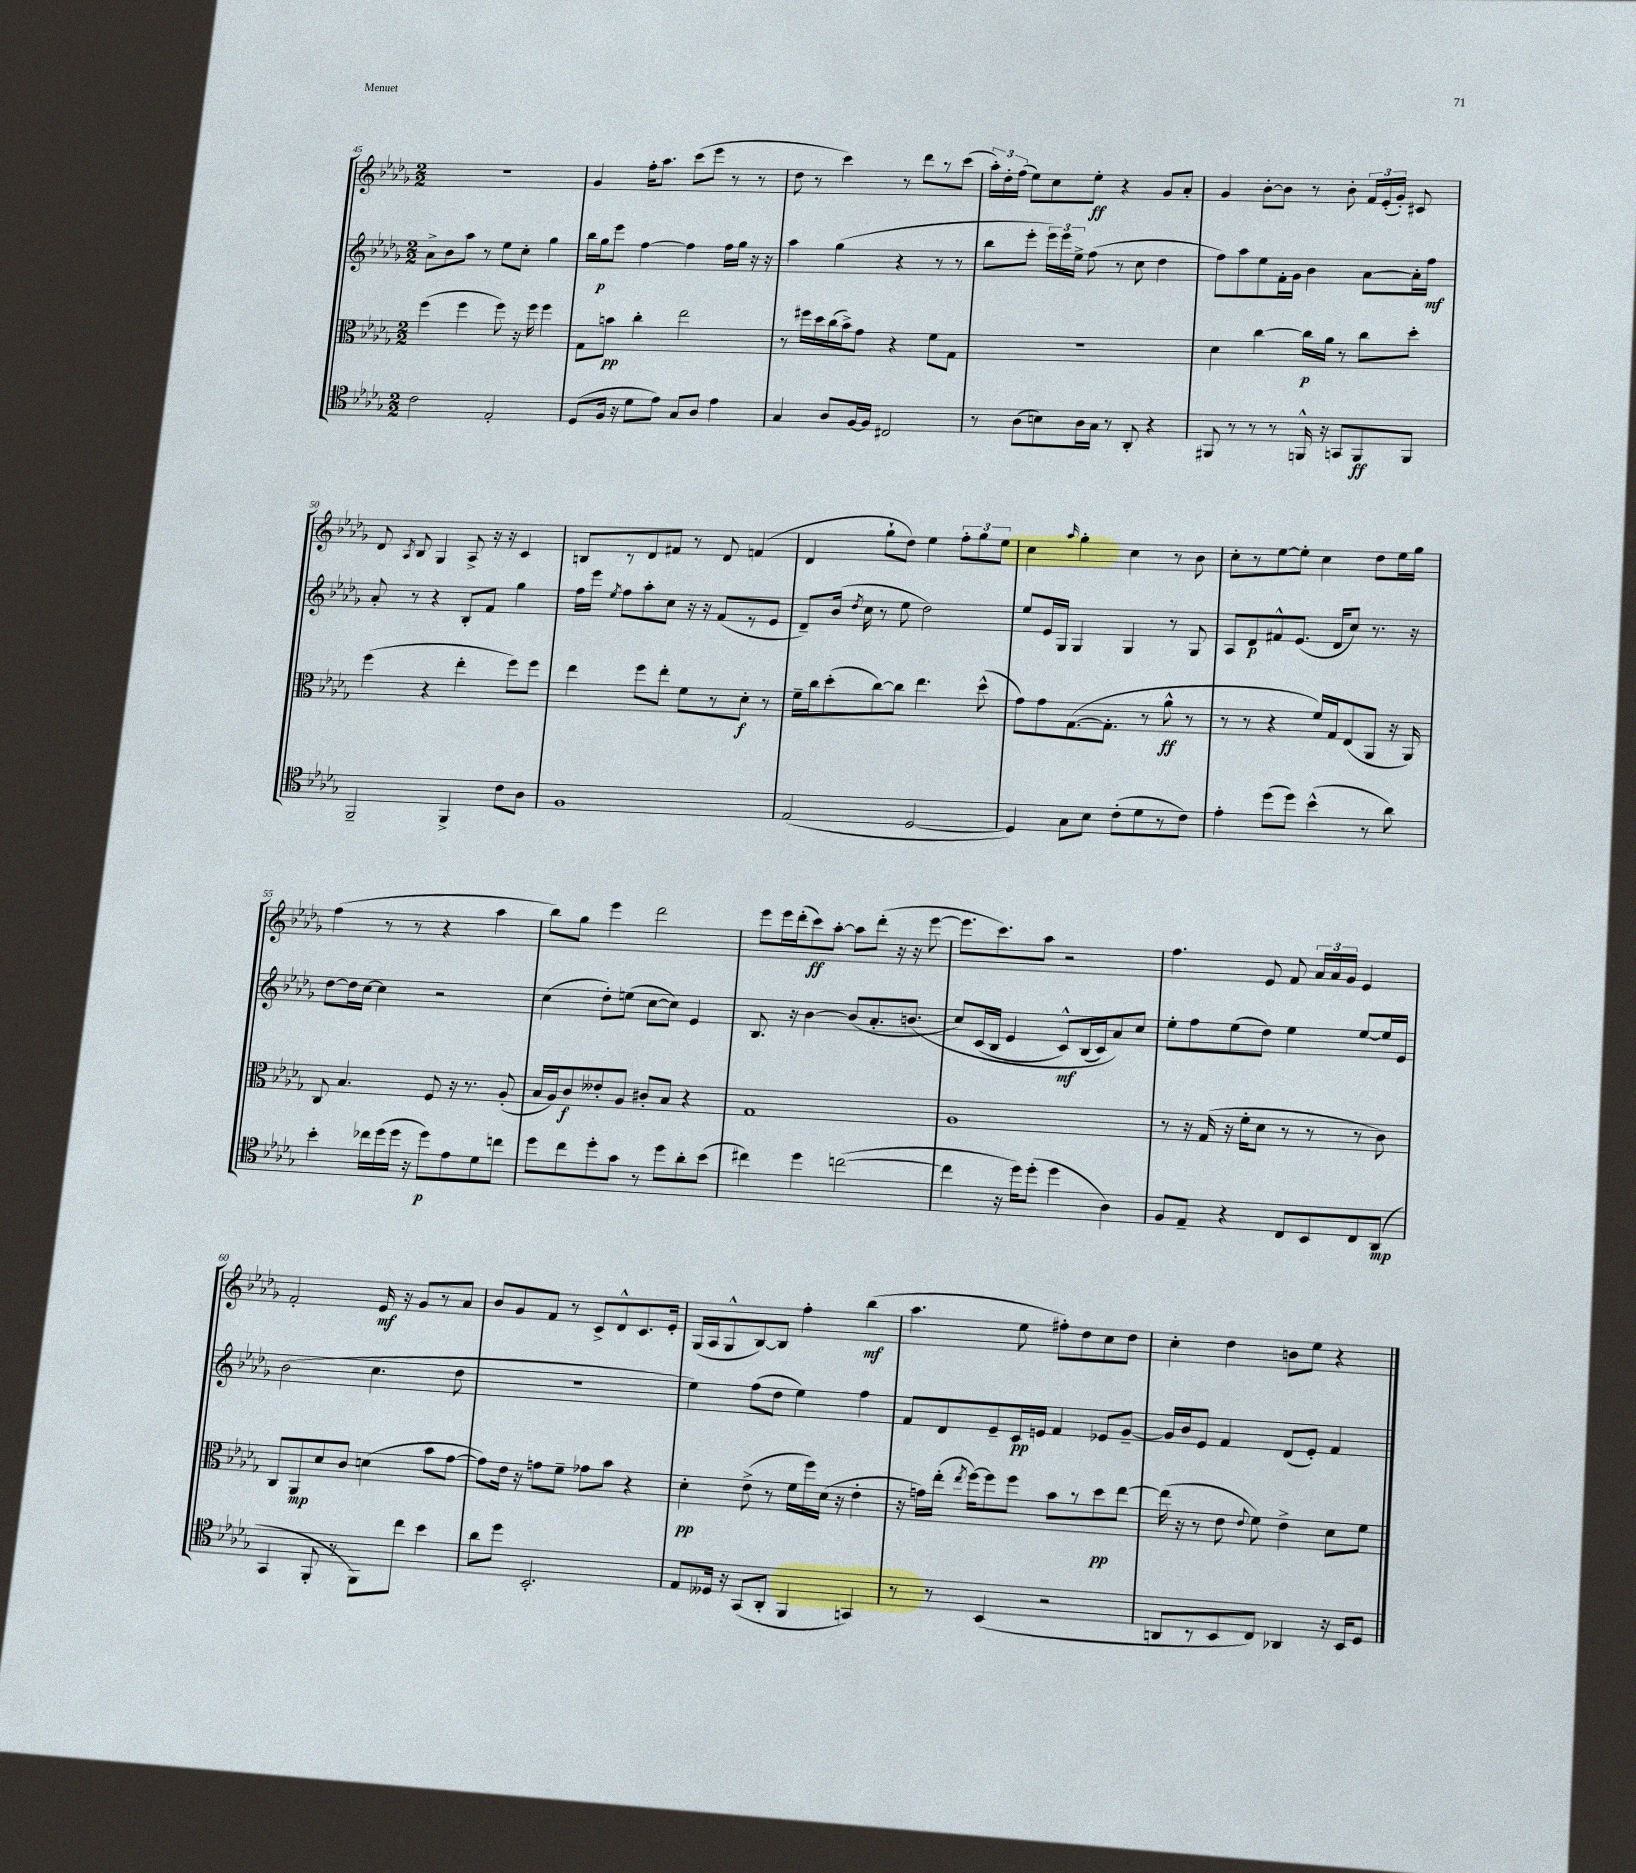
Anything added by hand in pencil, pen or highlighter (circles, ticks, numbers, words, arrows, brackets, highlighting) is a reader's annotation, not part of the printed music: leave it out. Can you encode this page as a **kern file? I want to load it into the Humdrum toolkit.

**kern	**dynam	**kern	**dynam	**kern	**dynam	**kern	**dynam
*part4	*part4	*part3	*part3	*part2	*part2	*part1	*part1
*staff4	*staff4	*staff3	*staff3	*staff2	*staff2	*staff1	*staff1
*clefC4	*	*clefC3	*	*clefG2	*	*clefG2	*
*k[b-e-a-d-g-]	*	*k[b-e-a-d-g-]	*	*k[b-e-a-d-g-]	*	*k[b-e-a-d-g-]	*
*M2/2	*	*M2/2	*	*M2/2	*	*M2/2	*
=45	=45	=45	=45	=45	=45	=45	=45
2c\	.	(4ff\	.	8a-^\L	.	1r	.
.	.	.	.	8b-\	.	.	.
.	.	4ff\	.	8aa-\J	.	.	.
.	.	.	.	8r	.	.	.
2E-'/	.	8ff\)	.	8ee-\L	.	.	.
.	.	16r	.	8cc'\J	.	.	.
.	.	16ff\	.	.	.	.	.
.	.	4ff\	.	4gg-\	.	.	.
=46	=46	=46	=46	=46	=46	=46	=46
(8D-/L	.	8G-\L	.	16bb-\LL	.	4g-/	.
.	.	.	.	16gg-\J	p	.	.
16F/Jk	.	8bn\J	pp	8eee-\J	.	.	.
16r	.	.	.	.	.	.	.
8d-\L	.	4cc'\	.	[4ff\	.	16ff'\KL	.
.	.	.	.	.	.	8.aa-\J	.
8e-\J)	.	.	.	.	.	.	.
8G-/L	.	2ee-\	.	4ff\]	.	(8ccc\L	.
8A-/J	.	.	.	.	.	8eee-\J	.
4e-\	.	.	.	16ff\LL	.	8r	.
.	.	.	.	16gg-\JJ	.	.	.
.	.	.	.	16r	.	8r	.
.	.	.	.	16r	.	.	.
=47	=47	=47	=47	=47	=47	=47	=47
4G-/	.	8r	.	4aa-\	.	8dd-\	.
.	.	16ff#X\LL	.	.	.	8r	.
.	.	16dd-\	.	.	.	.	.
8A-/L	.	(16cc\	.	(4gg-\	.	4ccc\)	.
.	.	16b-^\J)	.	.	.	.	.
[16F/L	.	8g-\J	.	.	.	.	.
16F/JJ]	.	.	.	.	.	.	.
2C#X/	.	4r	.	4r	.	8r	.
.	.	.	.	.	.	8ddd-\L	.
.	.	8f\L	.	8r	.	8r	.
.	.	8G-\J	.	8r	.	(8ccc\J	.
=48	=48	=48	=48	=48	=48	=48	=48
8r	.	1r	.	8bb-\L	.	24aa-'\LL)	.
.	.	.	.	.	.	24dd-'\	.
.	.	.	.	.	.	(24ff\JJ	.
(8A-\L	.	.	.	8eee-'\J	.	8ee-\L)	.
8Bn\)	.	.	.	24eee-\LL)	.	8cc\	.
.	.	.	.	24eee-\	.	.	.
.	.	.	.	24ee-^\JJ	.	.	.
16A-\L	.	.	.	(8ff\	.	8ee-'\J	ff
16G-\JJ	.	.	.	.	.	.	.
8r	.	.	.	8r	.	4r	.
8AA-'/	.	.	.	8cc\	.	.	.
4r	.	.	.	4dd-\	.	8g-/L	.
.	.	.	.	.	.	8a-'/J	.
=49	=49	=49	=49	=49	=49	=49	=49
8FF#X/	.	4d-\	.	8ff\L)	.	4g-/	.
8r	.	.	.	8aa-\	.	.	.
8r	.	[4cc\	.	8ee-\	.	[8b-'\L	.
8r	.	.	.	16f'\L	.	8b-\J]	.
.	.	.	.	16g-\JJ	.	.	.
16FFn^^/	.	16cc\LL]	p	4b-\	.	8r	.
16r	.	16a-\JJ	.	.	.	.	.
8GGn/L	.	8r	.	.	.	8b-'\	.
8FF/	ff	8cc\L	.	[8a-\L	.	24f/LL	.
.	.	.	.	.	.	(24e-'/	.
.	.	.	.	.	.	24g-'/JJ)	.
8FF/J	.	8dd-'\J	.	16a-'\L]	.	8c#X/	.
.	.	.	.	16ff\JJ	mf	.	.
!!LO:LB:g=z
=50	=50	=50	=50	=50	=50	=50	=50
2FF~/	.	(4ff\	.	8a-'/	.	8d-/	.
.	.	.	.	.	.	8qA-/	.
.	.	.	.	8r	.	8B-/	.
.	.	4r	.	4r	.	4G-/	.
4FF^/	.	4ee-'\	.	8B-'/L	.	8A-^/	.
.	.	.	.	8f/J	.	16r	.
.	.	.	.	.	.	16r	.
8c\L	.	8ff\L)	.	4gg-\	.	4c/	.
8A-\J	.	8ff\J	.	.	.	.	.
=51	=51	=51	=51	=51	=51	=51	=51
1F	.	4ee-\	.	16ff\LL	.	8Bn/L	.
.	.	.	.	16eee-\JJ	.	.	.
.	.	.	.	8qee-/	.	.	.
.	.	.	.	8ff\L	.	8r	.
.	.	8ff\L	.	8aa-'\	.	8d-/	.
.	.	8ee-'\J	.	8cc\J	.	8f#X/J	.
.	.	8f\L	.	16r	.	8r	.
.	.	.	.	16r	.	.	.
.	.	8r	.	(8f/L	.	8d-/	.
.	.	8d-'\J	f	8r	.	(4fn/	.
.	.	8r	.	8e-/J	.	.	.
=52	=52	=52	=52	=52	=52	=52	=52
(2E-/	.	16f~\LL	.	8d-~/L)	.	4d-/	.
.	.	16cc\J	.	.	.	.	.
.	.	(8dd-'\	.	(16b-/Jk	.	.	.
.	.	.	.	8qdd-/	.	.	.
.	.	.	.	16cc\	.	.	.
.	.	[8cc\)	.	8r	.	8gg-`\L	.
.	.	8cc\J]	.	8ee-\	.	8dd-\J)	.
[2D-/	.	4.ee-\	.	2dd-\)	.	4ee-\	.
.	.	.	.	.	.	12ff'\L	.
.	.	.	.	.	.	12gg-\	.
.	.	(8dd-^^\	.	.	.	.	.
.	.	.	.	.	.	12ee-\J	.
=53	=53	=53	=53	=53	=53	=53	=53
4D-/])	.	8g-\L)	.	8ee-/L	.	4cc\	.
.	.	8g-\	.	16e-/L	.	.	.
.	.	.	.	16G-/JJ	.	.	.
.	.	.	.	.	.	16qqaa-/	.
8G-\L	.	([8.G-\	.	4G-/	.	4gg-'\	.
8B-\J	.	.	.	.	.	.	.
.	.	8.G-'\J]	.	.	.	.	.
(8c'\L	.	.	.	4G-/	.	4cc\	.
8d-\	.	8r	.	.	.	.	.
8r	.	8a-^^\	ff	8r	.	8r	.
8c\J)	.	8r	.	8G-/	.	8b-\	.
=54	=54	=54	=54	=54	=54	=54	=54
4e-'\	.	8r	.	8A-/L	.	8cc'\L	.
.	.	8r	.	8d-/	p	8r	.
(8dd-\L	.	4r	.	8f#X^^/	.	[8ee-\	.
8dd-\J)	.	.	.	(8.e-/J	.	8ee-'\J]	.
(4b-^^\	.	16f/LL)	.	.	.	4cc\	.
.	.	16G-/J	.	16d-/KL	.	.	.
.	.	(8E-/	.	8cc/J)	.	.	.
8r	.	8AA-/J	.	8.r	.	8dd-\L	.
8a-\)	.	16r	.	.	.	16ee-\L	.
.	.	16AA-/)	.	16r	.	16gg-\JJ	.
!!LO:LB:g=z
=55	=55	=55	=55	=55	=55	=55	=55
4b-'\	.	8C/	.	[8dd-\L	.	(4ff\	.
.	.	4.B-/	.	16dd-\L]	.	.	.
.	.	.	.	[16cc\JJ	.	.	.
16cc-X\LL	.	.	.	4cc\]	.	8r	.
(16dd-\	.	.	.	.	.	.	.
16dd-\JJ	.	.	.	.	.	8r	.
16r	.	.	.	.	.	.	.
8dd-\L)	p	8F/	.	2r	.	4r	.
8e-\	.	16r	.	.	.	.	.
.	.	8.r	.	.	.	.	.
8d-\	.	.	.	.	.	4aa-\	.
8ccn\J	.	(8A-'/	.	.	.	.	.
=56	=56	=56	=56	=56	=56	=56	=56
8dd-\L	.	16B-/LL	.	(4cc\	.	8bb-\L)	.
.	.	16A-/J)	.	.	.	.	.
8cc\	.	8c/	f	.	.	8gg-\J	.
8dd-'\	.	8e--X'/	.	8dd-'\L)	.	4eee-\	.
8g-\J	.	8A-/J	.	(8een\J	.	.	.
8r	.	8c#X'/L	.	[8cc\L	.	2ddd-\	.
8dd-\L	.	8B-/J	.	8cc\J])	.	.	.
8a-'\	.	4r	.	4e-/	.	.	.
(8b-\J	.	.	.	.	.	.	.
=57	=57	=57	=57	=57	=57	=57	=57
4cc#X\)	.	1G-	.	8.B-/	.	8eee-\L	.
.	.	.	.	.	.	16eee-\L	.
.	.	.	.	16r	.	(16ddd-'\J	.
4dd-\	.	.	.	[4b-\	.	8ccc\)	ff
.	.	.	.	.	.	[8aa-'\J	.
([2ccn\	.	.	.	(8b-/L]	.	8aa-\L]	.
.	.	.	.	8.a-'/	.	(8ddd-'\J	.
.	.	.	.	.	.	16r	.
.	.	.	.	(8.bn/J	.	16r	.
.	.	.	.	.	.	[8eee-\	.
=58	=58	=58	=58	=58	=58	=58	=58
4cc\]	.	1A-	.	8cc/L)	.	8.eee-\L]	.
.	.	.	.	(16c/L	.	.	.
.	.	.	.	16B-/JJ	.	8.ccc\)	.
16r	.	.	.	4e-/	.	.	.
16dd-\KL)	.	.	.	.	.	.	.
(8dd-'\J	.	.	.	.	.	8aa-\J	.
4dd-\	.	.	.	8c^^/L)	mf	2r	.
.	.	.	.	(16B-/L	.	.	.
.	.	.	.	16c/J)	.	.	.
4A-\)	.	.	.	8a-/)	.	.	.
.	.	.	.	8cc/J	.	.	.
=59	=59	=59	=59	=59	=59	=59	=59
8F/L	.	8r	.	8ee-'\L	.	4.ff\	.
8E-~/J	.	16r	.	8ff\	.	.	.
.	.	(16G-/	.	.	.	.	.
4r	.	16r	.	(8ee-\	.	.	.
.	.	16f'\KL	.	.	.	.	.
.	.	8d-\J	.	8dd-\J)	.	8e-/	.
8C/L	.	8r	.	4ee-\	.	8f/	.
8BB-/	.	8r	.	.	.	24a-/LL	.
.	.	.	.	.	.	24a-/	.
.	.	.	.	.	.	24g-/JJ	.
8C/	.	8r	.	[8ee-/L	.	4e-/	.
(8AA-/J	mp	8c\)	.	16ee-/L]	.	.	.
.	.	.	.	16e-/JJ	.	.	.
!!LO:LB:g=z
=60	=60	=60	=60	=60	=60	=60	=60
4GG-/	.	8C/L	.	(2b-\	.	2f'/	.
.	.	8AA-/	mp	.	.	.	.
8FF'/	.	8d-/	.	.	.	.	.
8r	.	8c/J	.	.	.	.	.
8FF\L)	.	(4dn\	.	4.cc\	.	16e-/	mf
.	.	.	.	.	.	16r	.
8cc\J	.	.	.	.	.	8g-/L	.
4b-\	.	8b-\L	.	.	.	8r	.
.	.	[8g-\J	.	8dd-\	.	8a-/J	.
=61	=61	=61	=61	=61	=61	=61	=61
8a-\L	.	8g-\L])	.	1r	.	8b-/L	.
8dd-\J	.	16e-\Jk	.	.	.	8g-/	.
.	.	16r	.	.	.	.	.
2.BB-'/	.	8gn\L	.	.	.	8f/J	.
.	.	8f~\J	.	.	.	8r	.
.	.	8g-X\L	.	.	.	8c^/L	.
.	.	8b-\J	.	.	.	8d-^^/	.
.	.	4r	.	.	.	8.c/	.
.	.	.	.	.	.	16e-'/Jk	.
=62	=62	=62	=62	=62	=62	=62	=62
8E-/L	.	4d-'\	pp	4ee-\)	.	(16G-/LL	.
.	.	.	.	.	.	16A-/J	.
16D--X/Jk	.	.	.	.	.	8G-^^/	.
16r	.	.	.	.	.	.	.
(8GG-/L	.	(8e-^\	.	(8ff\L	.	[8B-/)	.
8AA-'/J	.	8r	.	8dd-\J	.	8B-/J]	.
4FF/	.	16f\LL	.	4ee-\)	.	4ff'\	.
.	.	16ff\)	.	.	.	.	.
.	.	(16d-\JJ	.	.	.	.	.
.	.	16r	.	.	.	.	.
4GGn/)	.	4e-'\	.	4ff\	.	(4bb-\	mf
=63	=63	=63	=63	=63	=63	=63	=63
8r	.	16r	.	8f/L	.	4.aa-\	.
.	.	16gn\LL)	.	.	.	.	.
8r	.	(16ee-'\JJ	.	8d-/	.	.	.
.	.	8qee-/	.	.	.	.	.
.	.	[16ff\KL)	.	.	.	.	.
(4BB-/	.	8ff\]	.	8e-~/	.	.	.
.	.	8ff\J	.	16c/L	pp	8ee-\	.
.	.	.	.	16en/JJ	.	.	.
2r	.	8b-\L	.	4f/	.	8ff#X'\L)	.
.	.	8r	.	.	.	8dd-\	.
.	.	8dd-\	pp	8e-X/L	.	8cc\	.
.	.	[8ee-\J	.	[8g-~/J	.	8dd-\J	.
=64	=64	=64	=64	=64	=64	=64	=64
8AAn/L	.	(16ee-\]	.	16g-/LL]	.	4cc'\	.
.	.	16r	.	16b-/J	.	.	.
8r	.	8r	.	8e-/J	.	.	.
8BB-/	.	8e-\	.	4f/	.	4dd-\	.
.	.	8qqe-/	.	.	.	.	.
8C/J)	.	8f\)	.	.	.	.	.
4AA-X/	.	4e-^\	.	(8d-/L	.	8bn\L	.
.	.	.	.	8e-'/J)	.	8ee-\J	.
16r	.	8d-\L	.	4f/	.	4r	.
16BB-/KL	.	.	.	.	.	.	.
8D-/J	.	8f\J	.	.	.	.	.
==	==	==	==	==	==	==	==
*-	*-	*-	*-	*-	*-	*-	*-
